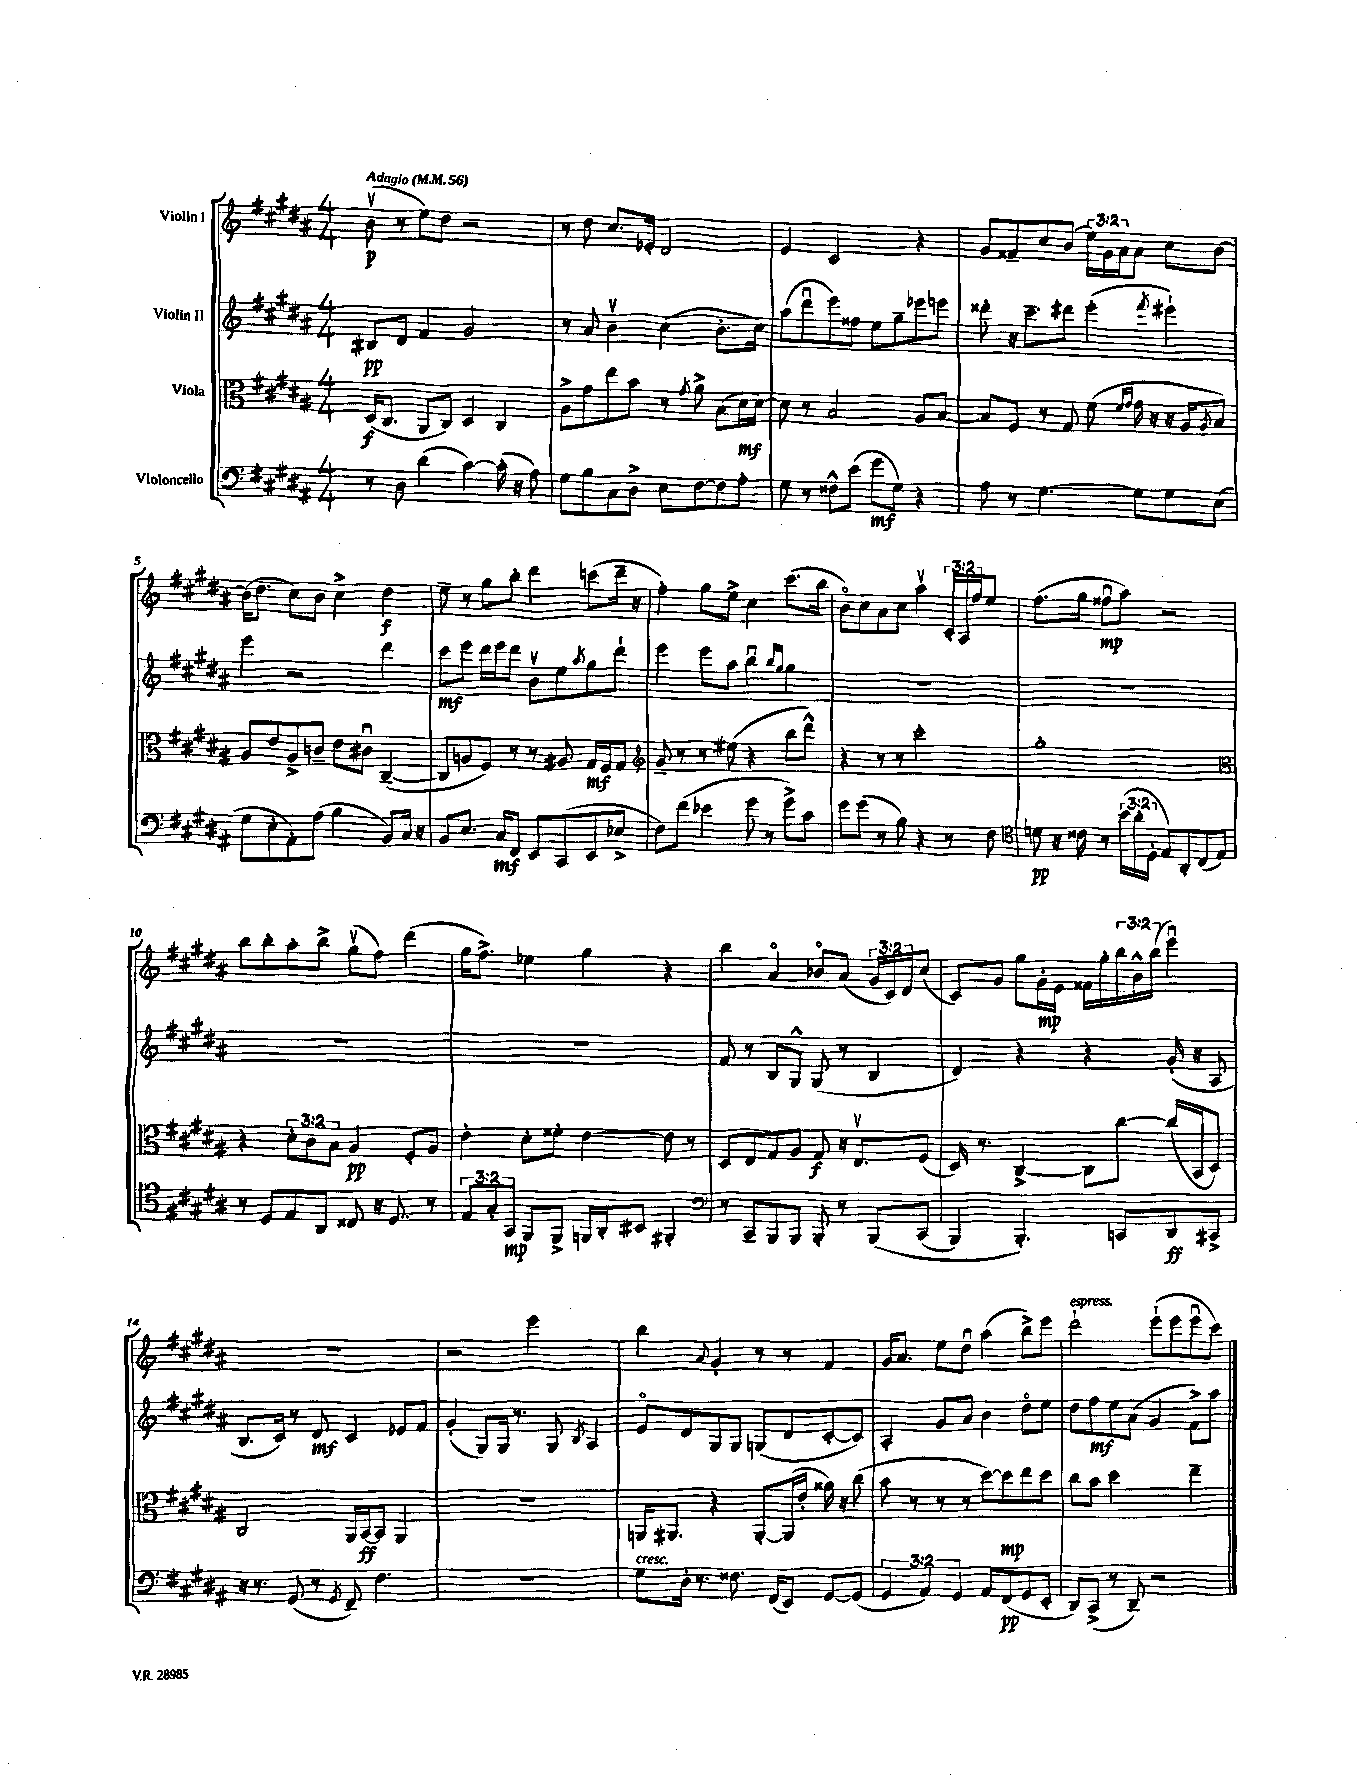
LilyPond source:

<<
\new StaffGroup <<
\new Staff = "s0" \with { instrumentName = "Violin I" } {
    \clef treble \key b \major \numericTimeSignature \time 4/4 \override Staff.TupletNumber.text = #tuplet-number::calc-fraction-text \tempo "Adagio" 4 = 56
    b'8\upbow\p( r8 e''8) dis''8 r2 |
    r8 dis''8 cis''8. ees'16-. dis'2 |
    e'4 cis'2 r4 |
    gis'8 fisis'8-- cis''8 b'8( \tuplet 3/2 { e''16) gis'16 ais'16 } ais'8 cis''8 b'8~ |
    b'16( dis''8. cis''8) b'8 cis''4-> dis''4\f |
    e''8-- r8 gis''8 b''8-. dis'''4 c'''8( dis'''16-- r16 |
    fis''4-.) gis''8 e''8-> cis''4 cis'''8.( b''16 |
    b'8\flageolet) cis''8 ais'8 cis''8 ais''4\upbow \tuplet 3/2 { cis'16-. ais16 fis''16 } e''8 |
    fis''8.( gis''16 fisis''8\downbow\mp ais''8) r2 |
    b''8 b''8-. ais''8-. b''8-> gis''8\upbow( fis''8) dis'''4( |
    gis''16 fis''8.->) ees''4 gis''4 r4 |
    b''4 ais'4\flageolet bes'8\flageolet ais'8( \tuplet 3/2 { gis'16 cis'16) dis'16 } cis''8( |
    cis'8) gis'8 gis''8 gis'16-.\mp e'16 fisis'16 gis''16-. \tuplet 3/2 { b''16 b'16-^ b''16( } e'''4\downbow) |
    R1 |
    r2 e'''2 |
    b''4 \appoggiatura { ais'8 } gis'4-. r8 r8 fis'4 |
    gis'16 ais'8. e''8 dis''8\downbow ais''4( b''8->) e'''8 |
    dis'''2-!^\markup { \italic "espress." } e'''8-!( e'''8 e'''8\downbow cis'''8) \bar "|." |
}
\new Staff = "s1" \with { instrumentName = "Violin II" } {
    \clef treble \key b \major \numericTimeSignature \time 4/4
    bis8\pp dis'8 fis'4 gis'2 |
    r8 ais'8 b'4\upbow cis''4( b'8.-. cis''16) |
    ais''8( dis'''8\downbow e'''8) fisis''8 e''8 gis''8-- ees'''8 e'''8 |
    disis'''8-. r16 cis'''8.-- dis'''8 e'''4-.( \acciaccatura { fis'''8 } eis'''4-!) |
    e'''4 r2 dis'''4 |
    cis'''8\mf e'''8 dis'''16 e'''16 dis'''8 b'8\upbow e''8 \acciaccatura { ais''8 } gis''8 dis'''8-! |
    e'''4 e'''8 ais''8 b''4\downbow \grace { b''16 gis''16 } gis''4 |
    R1 |
    R1 |
    R1 |
    R1 |
    fis'8 r8 b8 gis8-^ gis8( r8 b4 |
    dis'4) r4 r4 gis'16-.( r16 ais8 |
    b8. cis'16) r8 dis'8\mf cis'4 ees'8 fis'8 |
    gis'4-.( gis8) gis16 r8. gis8 \acciaccatura { b8 } ais4 |
    e'8\flageolet dis'8 gis8 gis8 g8( dis'8 cis'8~-. cis'8) |
    ais4-. gis'8 ais'8 b'4 dis''8\flageolet e''8 |
    dis''8 fis''8\mf e''8 ais'8( gis'4 fis'8->) ais''8 \bar "|." |
}
\new Staff = "s2" \with { instrumentName = "Viola" } {
    \clef alto \key b \major \numericTimeSignature \time 4/4 \override Staff.TupletNumber.text = #tuplet-number::calc-fraction-text
    dis16\f( cis8. ais,8 cis8) dis4 cis4 |
    ais8-> gis'8 e''8 b'8 r8 \acciaccatura { gis'8 } ais'8-> b8( dis'16\mf dis'16~) |
    dis'8 r8 b2 ais8 b8~ |
    b8 fis8 r8 gis8 fis'8( \grace { fis'16 gis'16 } gis'16 r16 r16 ais16 \acciaccatura { ais8 } b8) |
    ais8 e'8 ais8-> c'8-- e'8 cis'8\downbow cis4~--( |
    cis8 a8 fis8) r8 r8 ais8 gis16\mf fis16 gis8 |
    \clef treble gis'8-- r8 r8 eis''8( r4 b''8 dis'''8-^) |
    r4 r8 r8 cis'''2-. |
    gis''1-. |
    \clef alto r4 \tuplet 3/2 { dis'8-. cis'8 b8 } ais4\pp fis8-. ais8 |
    e'4-. dis'8-. fisis'8-. e'4~ e'8 r8 |
    dis8 e8 gis8 ais8 gis8\f r16 e8.\upbow fis8( |
    dis16) r8. cis4~-> cis8 cis''8~ cis''16( b,16 dis8) |
    cis2 ais,16 b,16~\ff b,8 ais,4 |
    R1 |
    a,16 ais,8. r4 ais,8~-. ais,16( e'16-. aisis'16) r16 cis''8( |
    b'8 r8 r8 r8 dis''8~) dis''8\mp e''8 dis''8 |
    cis''8 b'8 dis''2 e''4-- \bar "|." |
}
\new Staff = "s3" \with { instrumentName = "Violoncello" } {
    \clef bass \key b \major \numericTimeSignature \time 4/4 \override Staff.TupletNumber.text = #tuplet-number::calc-fraction-text
    r8 dis8 dis'4( cis'4~) cis'16-.( r16 ais8) |
    gis8 b8 cis8 dis8-> e8 fis8~ fis8 ais8-. |
    gis8 r8 fisis8-^ e'8( gis'8\mf gis8) r4 |
    ais8 r8 gis4.~ gis8 gis8 e8( |
    gis8 e8-. ais,8-.) ais8( b4 b,8) cis16 r16 |
    b,8 e8. cis16\mf fis,8 e,8 cis,8( e,8 ees8-> |
    fis8) fis'8( ees'4 gis'8 r8 gis'8->) cis'8 |
    gis'8 gis'8( r8 b8) r4 r8 fis8 |
    \clef tenor d'8\pp r16 cisis'16 r8 \tuplet 3/2 { b'16( ais'16-. dis16-. } e8) ais,8-. cis8( e8) |
    r8 dis8 e8 ais,8 cisis8 r16 dis8. r8 |
    \tuplet 3/2 { e8 gis8-. gis,8\mp } fis,8 fis,8-> f,16 ais,16-. bis,8 fis,4-. |
    \clef bass r8 cis,8-- b,,8 b,,8 b,,8-. r8 b,,8\( cis,8( |
    b,,4) b,,4.-.\) c,8 dis,8\ff cis,8-> |
    r16 r8. gis,8( r8 \acciaccatura { gis,8 } fis,8--) fis4. |
    R1 |
    gis8^\markup { \italic "cresc." } dis16-. r8. fisis8. fis,16( e,8) gis,8~ gis,8( |
    \tuplet 3/2 { gis,4 ais,4) gis,4 } ais,8 fis,8\pp( gis,8 e,8-. |
    dis,8) cis,8->( r8 dis,8--) r2 \bar "|." |
}
>>
>>
